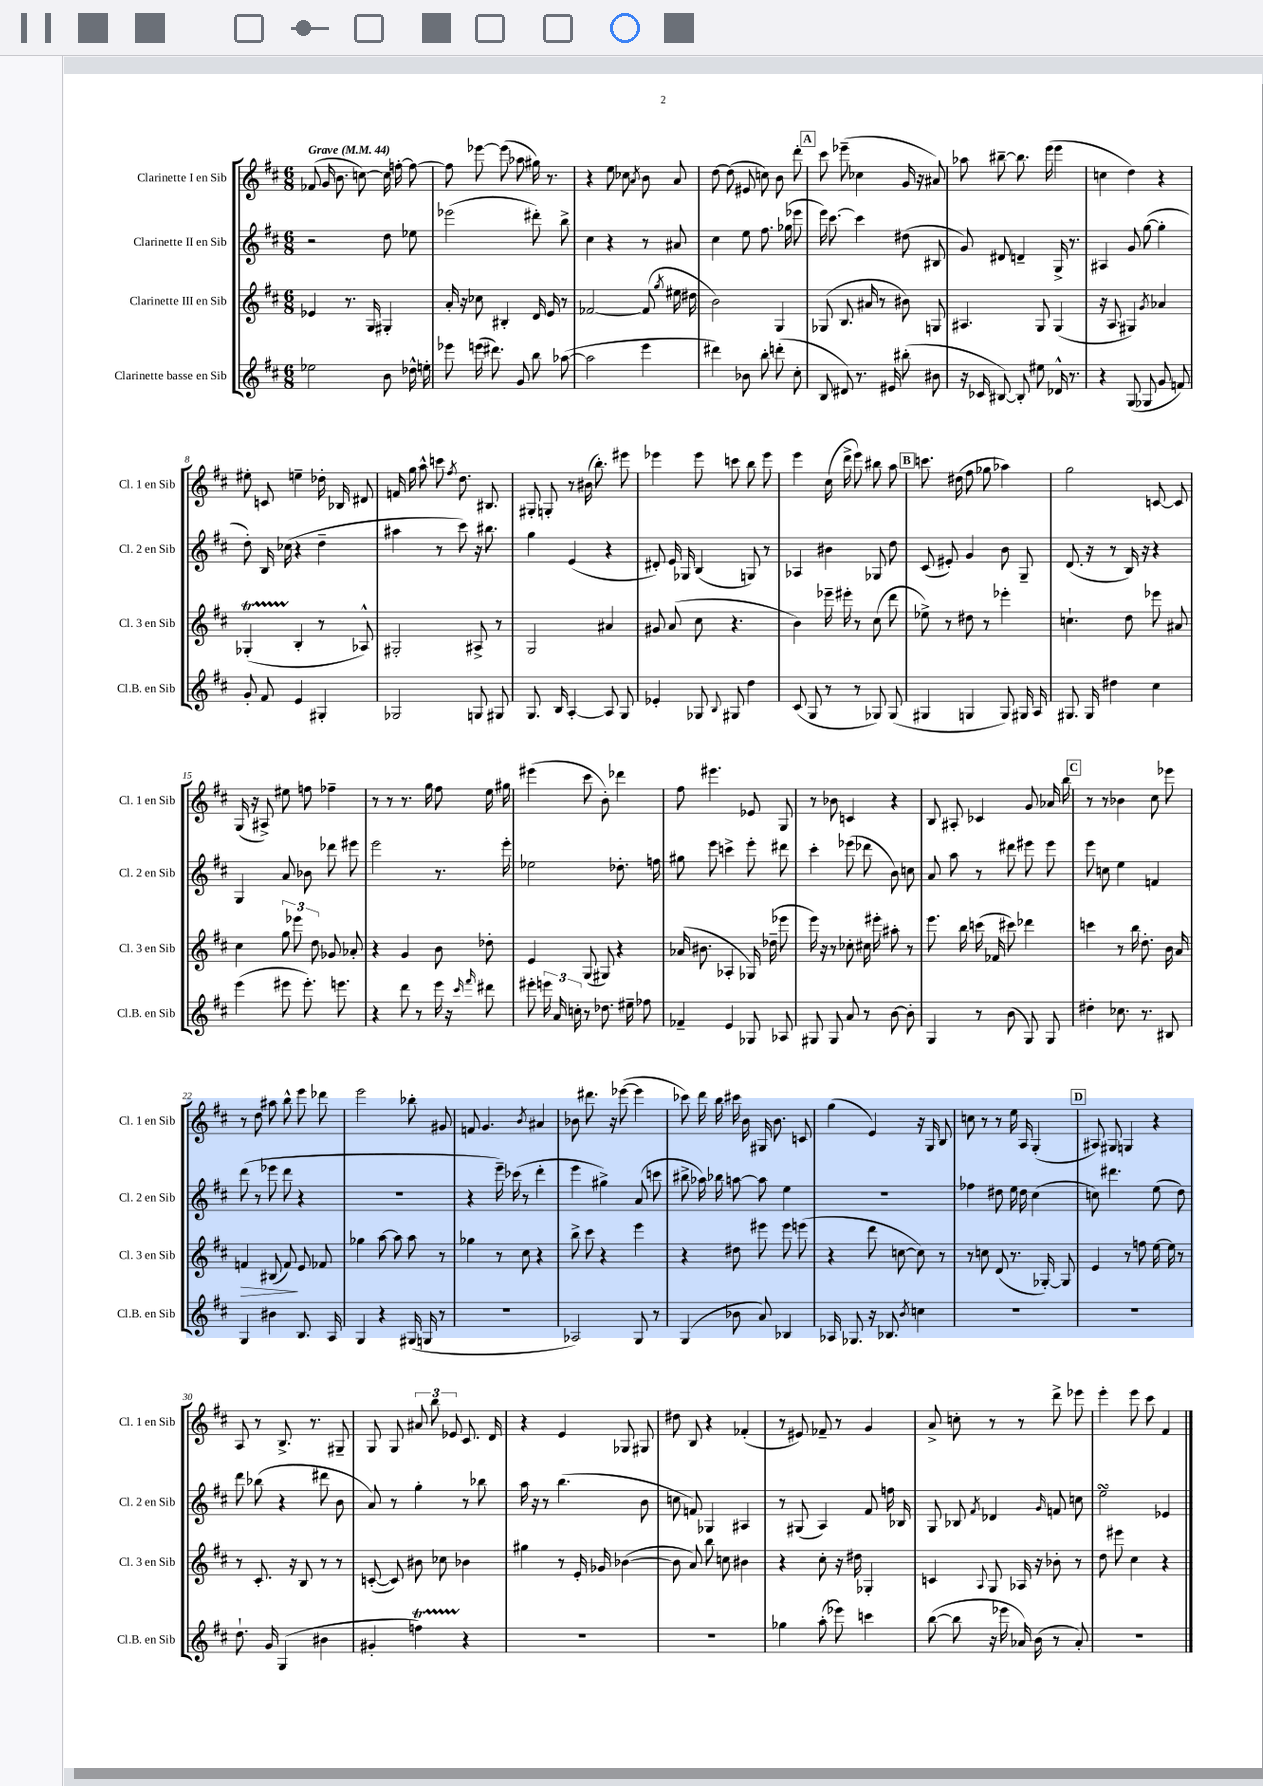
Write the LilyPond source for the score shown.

<<
\new StaffGroup <<
\new Staff = "s0" \with { instrumentName = "Clarinette I en Sib" shortInstrumentName = "Cl. 1 en Sib" } {
    \clef treble \key d \major \numericTimeSignature \time 6/8 \tempo "Grave" 4 = 44
    \autoBeamOff fes'8( g'16 b'8. c''8~) c''16 f''16~-. f''8~ |
    f''8 ees'''8~ ees'''8( aes''8 gis''16) r8. |
    r4 e''8 ces''8 \acciaccatura { a'8 } b'8 a'8 |
    d''8~ d''8( eis'8 c''8) b'8 d'''8-. |
    \mark \markup { \box "A" } cis'''8 ees'''8--( ces''4 g'16 r16 ais'8) |
    aes''8 bis''8~-- bis''8. e'''16( e'''4 |
    c''4 d''4) r4 |
    eis''8-. c'8 e''4-- des''16-. bes16 dis'8 |
    f'16 g''16 a''8-^ c'''8 \acciaccatura { fis''8 } d''8. bis8. |
    gis8-. g8-. r8 bis'16( b''8.-.) eis'''8 |
    ees'''4 ees'''8 c'''8 b''8 ees'''8 |
    e'''4 cis''16( d'''16-> e'''8) bis''8 a''8 |
    \mark \markup { \box "B" } c'''8. dis''16( fis''8 ges''8 aes''4) |
    g''2 c'8~ c'8 |
    g16( r16 ais8->) eis''8 f''8 fes''4-- |
    r8 r8 r8. g''16 fis''8 e''16 gis''16 |
    eis'''4( cis'''8 b'8-.) des'''4 |
    fis''8 eis'''4. ees'8 g8 |
    r8 bes'8 c'4 r4 |
    b8 ais8-. ces'4 g'8 aes'16 b''16 |
    \mark \markup { \box "C" } r8 r8 bes'4 cis''8 ees'''8 |
    r8 d''8 ais''8 b''8-^ e'''8 des'''8 |
    e'''2 bes''8-. gis'8 |
    f'8 g'4. \acciaccatura { b'8 } ais'4 |
    bes'8 dis'''8. r16 ees'''8~( ees'''4 |
    ces'''8) d'''16 b''16 cis'''16 b'16 gis16 b'8. c'8 |
    g''4( e'4) r16 g16 b8 |
    c''8 r8 r8 e''16 a16 g4-.( |
    \mark \markup { \box "D" } ais8) gis8 g4 r4 |
    a8 r8 b8.-> r8. gis8-- |
    g8 g8 \tuplet 3/2 { ais'8 b''8 ees'8 } cis'8. d'16 |
    r4 e'4 ges8 gis8 |
    dis''8 b8 r4 fes'4-.( |
    r8 eis'8) fes'8-- r8 g'4 |
    a'8-> c''8-. r8 r8 d'''8-> ees'''8 |
    e'''4-. e'''8 cis'''8 fis'4 \bar "|." |
}
\new Staff = "s1" \with { instrumentName = "Clarinette II en Sib" shortInstrumentName = "Cl. 2 en Sib" } {
    \clef treble \key d \major \numericTimeSignature \time 6/8
    \autoBeamOff r2 d''8 ees''8 |
    ees'''2( dis'''8-.) b''8-> |
    cis''4 r4 r8 ais'8 |
    cis''4 e''8 fis''8. ges''16( ees'''8 |
    \mark \markup { \box "A" } e'''16) cis'''8.~ cis'''4 dis''8( bis8 |
    g'8) dis'8 d'4-- g16-> r8. |
    ais4 g'8 g''8~( g''4-. |
    d''8-.) b16 ces''16( r4 d''4-- |
    ais''4 r8 cis'''8) r16 bis''8. |
    g''4 e'4( r4 |
    dis'8-.) e'16 ges16 b4( g8) r8 |
    aes4 bis'4 ges8 d''8 |
    \mark \markup { \box "B" } cis'8( eis'8-.) g'4 b'8 g8-- |
    d'8.( r16 r8 b16) r16 r4 |
    g4 a'8 bes'8 des'''8 eis'''8 |
    e'''2 r8. e'''16-. |
    ees''2 des''8.-. f''16 |
    gis''8 e'''8 c'''4-> e'''8-. dis'''8 |
    cis'''4-. ees'''8( des'''8 b'8) c''8 |
    a'8 a''8 r8 dis'''8 eis'''8 eis'''8 |
    \mark \markup { \box "C" } e'''8 c''8 e''4 f'4 |
    d'''8( r8 ees'''8 d'''8 r4 |
    R2. |
    r4 e'''16--) ces'''16( r8 d'''4-. |
    e'''4 gis''4->) a'8( c'''8 |
    bis''8-> aes''16) bes''16 a''8~ a''8 e''4 |
    R2. |
    fes''4 dis''8 e''16 dis''16 cis''4( |
    \mark \markup { \box "D" } c''8) dis'''4. e''8( d''8) |
    d'''8 bes''8( r4 dis'''8 b'8 |
    a'8) r8 g''4-. r8 bes''8 |
    a''16 r16 r8 b''4.( b'8 |
    c''8 f'8) ges4 ais4 |
    r8 gis8( a4) fis'8 f''16 bes16 |
    g8 bes8 \acciaccatura { fis'8 } des'4 \grace { g'16 } f'8 c''8 |
    e''2\turn ees'4 \bar "|." |
}
\new Staff = "s2" \with { instrumentName = "Clarinette III en Sib" shortInstrumentName = "Cl. 3 en Sib" } {
    \clef treble \key d \major \numericTimeSignature \time 6/8
    \autoBeamOff ees'4 r8. g16 gis4-. |
    a'16-. r16 ces''8 bis4-. d'16 e'16 r8 |
    fes'2~ fes'8( \acciaccatura { g''8 } eis''16 dis''16 |
    b'2) g4 |
    \mark \markup { \box "A" } ges8( b8. ais'16 r8 bis'8) g8 |
    ais4. g8 g4( |
    r16 a8. gis4) \acciaccatura { g'8 } aes'4 |
    ges4-.\startTrillSpan( b4-.\stopTrillSpan r8 aes8-^) |
    gis2-. ais8-> r8 |
    g2 ais'4 |
    gis'8 a'8( cis''8 r4. |
    b'4) ees'''16-- eis'''16-. r8 cis''8( d'''8 |
    \mark \markup { \box "B" } ees''8->) r8 dis''8 r8 ees'''4-. |
    c''4.-! d''8 ees'''8 ais'8 |
    cis''4 \tuplet 3/2 { g''8 ees'''8 d''8 } ges'8 aes'8-. |
    r4 g'4 b'8 des''8-. |
    e'4 g8( gis8) r4 |
    aes'16( bis'8. aes4-. ges16) des''16--( ees'''8 |
    e'''16) r16 r8 ces''8-. cis''16 eis'''16-. ais''8-. r8 |
    e'''8. b''16 c'''16( fes'16 cis'''8) des'''4 |
    \mark \markup { \box "C" } c'''4 r8 b''16 d''8.-. b'16 a'16 |
    f'4\> bis8( f'8\!) e'8 fes'8 |
    ges''4 a''8~ a''8 a''8 r8 |
    ges''4 r8 cis''8 r4 |
    b''8-> cis'''8 r4 e'''4 |
    r4 dis''8 eis'''8 eis'''8 e'''8( |
    r4 d'''8 c''8~ c''8) r8 |
    r8 c''8 d'8( r8. ges16~-.) ges8 |
    \mark \markup { \box "D" } e'4 r8 f''8 e''16~ e''16 r8 |
    r8 cis'8.-. r16 b8 r8 r8 |
    c'8~-.( c'8) bis'8 ces''8 bes'4 |
    gis''4 r8 e'16-. ges'16 bes'4~( |
    bes'8 a'8) b''8 c''8 bis'4 |
    r4 cis''8-. r16 dis''16 ges4-. |
    c'4 \appoggiatura { a8 } g8 aes16 r16 bes'8-. r8 |
    d''8 eis'''8 cis''4 r4 \bar "|." |
}
\new Staff = "s3" \with { instrumentName = "Clarinette basse en Sib" shortInstrumentName = "Cl.B. en Sib" } {
    \clef treble \key d \major \numericTimeSignature \time 6/8
    \autoBeamOff ees''2 b'8 des''16-^ e''16-. |
    ees'''8 e'''16( dis'''8.) g'8 b''8 aes''8~( |
    aes''2 e'''4 |
    dis'''4) bes'8 b''8-. d'''8-.( cis''8-. |
    \mark \markup { \box "A" } b8 dis'8) r8. eis'16 bis''8-.( bis'8 |
    r16 ces'16 bis8~) bis8-. eis''8 des'16-^ r8. |
    r4 g8( ges8 g'8 f'8) |
    g'8-. fis'8 e'4 gis4-. |
    ges2 g8 gis8 |
    g8. b16 a4~-. a8 g8 |
    ees'4-. ges8 \appoggiatura { b8 } gis8 d''4 |
    cis'8( g8 r8 r8 ges8) ges8( |
    \mark \markup { \box "B" } gis4 g4 g8) gis16 a16 |
    gis8. gis16 dis''4 cis''4 |
    e'''4( eis'''8 eis'''8.-.) e'''8. |
    r4 d'''8 r8 e'''16 r16 \grace { cis'''16 fis'''16 } dis'''8 |
    eis'''8-. \tuplet 3/2 { e'''16 a'16 c''16-. } r8 des''8. eis''16-- fes''8 |
    fes'4-- e'4 ges8 aes8 |
    gis8 gis8 a'8 r8 b'8~ b'8-. |
    g4 r8 b'8( g8) g8 |
    \mark \markup { \box "C" } dis''4-. ces''8. r8. bis8 |
    g4 bis'4 b8. a16 |
    g4 r4 gis16( g16 r8 |
    R2. |
    aes2) g8 r8 |
    g4( bes'8 a'8) bes4 |
    aes16 ges8. r16 bes8. \acciaccatura { b'8 } c''4 |
    R2. |
    \mark \markup { \box "D" } R2. |
    d''8.-! g'16 g4( bis'4 |
    gis'4-. f''4\startTrillSpan) r4\stopTrillSpan |
    R2. |
    R2. |
    ges''4 a''8-.( ees'''8) c'''4 |
    b''8~( b''8 r16 ees'''16 aes'16) b'16( r8 aes'8-.) |
    R2. \bar "|." |
}
>>
>>
